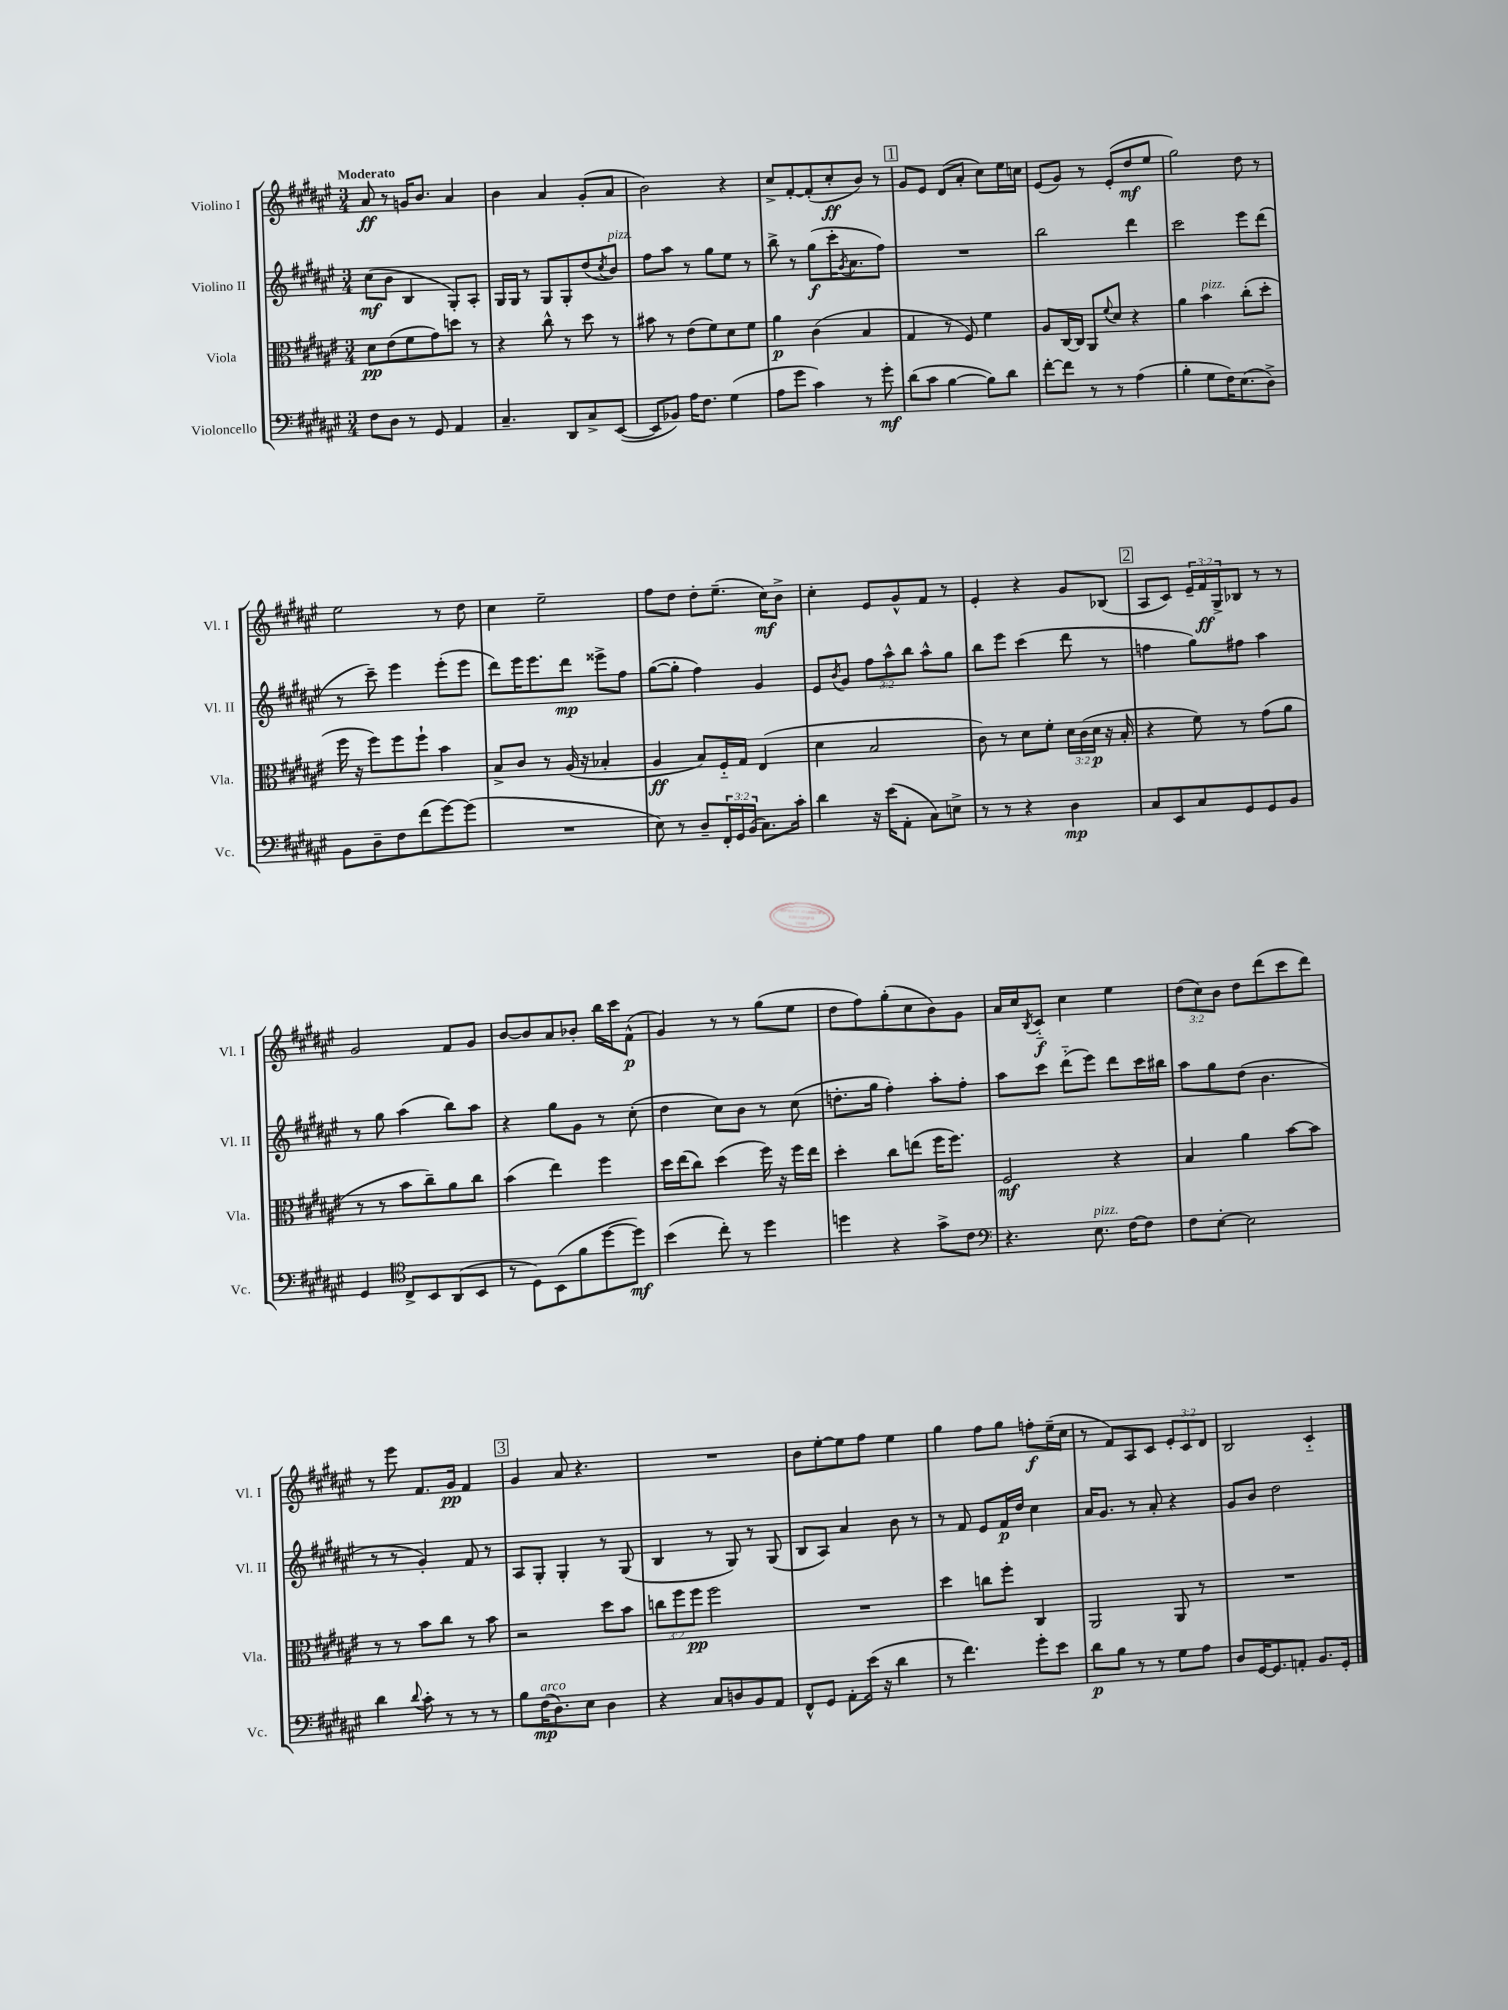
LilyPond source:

<<
\new StaffGroup <<
\new Staff = "s0" \with { instrumentName = "Violino I" shortInstrumentName = "Vl. I" } {
    \clef treble \key fis \major \numericTimeSignature \time 3/4 \override Staff.TupletNumber.text = #tuplet-number::calc-fraction-text \tempo "Moderato"
    ais'8\ff r8 g'16 b'8. ais'4 |
    b'4 ais'4 gis'8-.( ais'8 |
    b'2) r4 |
    cis''8-> fis'8~-. fis'8-.( cis''8-.\ff b'8) r8 |
    \mark \markup { \box "1" } gis'8 eis'8 dis'8( ais'8-. cis''8) eis''16 c''16 |
    eis'8( gis'8) r8 eis'8-.( dis''8\mf eis''8 |
    gis''2) dis''8 r8 |
    eis''2 r8 dis''8 |
    cis''4 eis''2-- |
    fis''8 dis''8 dis''8-. eis''8.--( cis''16\mf) b'8-> |
    cis''4-. eis'8 gis'8-^ fis'8 r8 |
    eis'4-. r4 gis'8 bes8( |
    \mark \markup { \box "2" } ais8 cis'8) \tuplet 3/2 { eis'16-- fis'16\ff gis16-> } bes8 r8 r8 |
    gis'2 fis'8 gis'8 |
    b'8~ b'8 ais'8 bes'8-. b''16 cis'''16 fis'8-^\p( |
    gis'4) r8 r8 gis''8( eis''8 |
    dis''8 fis''8) gis''8-.( cis''8 b'8) gis'8 |
    ais'16 cis''16 \acciaccatura { b8 } cis'8-_\f cis''4 eis''4 |
    \tuplet 3/2 { dis''8( cis''8) b'8 } dis''8 dis'''8( cis'''8 dis'''8) |
    r8 eis'''8 fis'8. gis'16\pp fis'4 |
    \mark \markup { \box "3" } gis'4 ais'8 r4. |
    R2. |
    b'8 eis''8~-. eis''8 fis''8 eis''4 |
    gis''4 fis''8 gis''8 f''8-.\f eis''16--( cis''16 |
    r8 fis'8) ais8 cis'8 \tuplet 3/2 { eis'8-. cis'8 dis'8 } |
    b2 cis'4-_ \bar "|." |
}
\new Staff = "s1" \with { instrumentName = "Violino II" shortInstrumentName = "Vl. II" } {
    \clef treble \key fis \major \numericTimeSignature \time 3/4 \override Staff.TupletNumber.text = #tuplet-number::calc-fraction-text
    cis''8\mf( b'8 b4 gis8-.) ais8-. |
    gis16 gis16 r8 gis8 gis8-. dis''8( \acciaccatura { cis''8 } b'8^\markup { \italic "pizz." }) |
    fis''8 ais''8 r8 gis''8 eis''8 r8 |
    b''8-> r8 gis''8\f( cis'''16-. \acciaccatura { gis'8 } ais'8. fis''8) |
    \mark \markup { \box "1" } R2. |
    b''2 dis'''4 |
    cis'''2 eis'''8 dis'''8( |
    r8 cis'''8--) eis'''4 eis'''8-.( eis'''8 |
    dis'''8) eis'''16 eis'''8. dis'''8\mp eisis'''8-> fis''8 |
    gis''8~( gis''8-. fis''4) gis'4 |
    eis'8 \acciaccatura { b'8 } gis'8 \tuplet 3/2 { fis''8 ais''8-^ b''8 } ais''8-^ gis''8 |
    b''8 eis'''8 cis'''4( dis'''8 r8 |
    \mark \markup { \box "2" } f''4 gis''8) fis''8 ais''4 |
    r8 gis''8 ais''4( b''8) ais''8 |
    r4 gis''8 gis'8 r8 cis''8-.( |
    dis''4 cis''8) b'8 r8 cis''8( |
    d''8.-. gis''16 fis''4-.) ais''8-. fis''8-. |
    ais''8 cis'''8 dis'''8-_( eis'''8) dis'''8 cis'''16 bis''16 |
    ais''8 gis''8 dis''8( b'4. |
    r8 r8 gis'4-.) fis'8 r8 |
    \mark \markup { \box "3" } ais8 gis8-. gis4-. r8 gis8( |
    b4 r8 gis8) r8 gis8( |
    b8 ais8) ais'4 b'8 r8 |
    r8 fis'8 eis'8 fis'16\p dis''16 cis''4 |
    ais'16 gis'8. r8 ais'8-. r4 |
    gis'8 b'8 dis''2 \bar "|." |
}
\new Staff = "s2" \with { instrumentName = "Viola" shortInstrumentName = "Vla." } {
    \clef alto \key fis \major \numericTimeSignature \time 3/4 \override Staff.TupletNumber.text = #tuplet-number::calc-fraction-text
    dis'8\pp eis'8( fis'8 gis'8) d''8 r8 |
    r4 cis''8-^ r8 dis''8 r8 |
    bis'8 r8 eis'8( fis'8) dis'8 fis'8 |
    ais'4\p cis'4( b4 |
    \mark \markup { \box "1" } gis4 r8 fis8) fis'4 |
    ais8 cis16~ cis16 ais,8 \appoggiatura { fis'8 } dis'8 r4 |
    ais'4 b'4^\markup { \italic "pizz." } cis''8-.( dis''8-. |
    fis''16 r16 fis''8) fis''8 fis''8-! b'4 |
    b8-> cis'8 r8 ais16( r16 bes4-. |
    ais4\ff b8) fis16-_ gis16 eis4( |
    dis'4 b2 |
    cis'8) r8 dis'8 fis'8-. \tuplet 3/2 { dis'16 cis'16( dis'16\p } r16 b16-. |
    \mark \markup { \box "2" } r4 fis'8) r8 gis'8( ais'8 |
    r8 r8 b'8 cis''8--) ais'8 cis''8 |
    b'4( eis''4) fis''4 |
    dis''16 eis''16( cis''8) dis''4( fis''16) r16 fis''16 eis''16 |
    dis''4-. cis''8 e''8( fis''16 fis''8.) |
    fis2\mf r4 |
    b4 ais'4 b'8~ b'8 |
    r8 r8 b'8 cis''8 r8 b'8 |
    \mark \markup { \box "3" } r2 dis''8 b'8 |
    \tuplet 3/2 { c''8 fis''8 fis''8\pp } fis''2 |
    R2. |
    dis''4 c''8 fis''8-. cis4 |
    ais,2 ais,8 r8 |
    R2. \bar "|." |
}
\new Staff = "s3" \with { instrumentName = "Violoncello" shortInstrumentName = "Vc." } {
    \clef bass \key fis \major \numericTimeSignature \time 3/4 \override Staff.TupletNumber.text = #tuplet-number::calc-fraction-text
    fis8 dis8 r8 gis,8 ais,4 |
    cis4.-- dis,8 cis8-> eis,8~( |
    eis,8 bes,8) ais16 fis8. gis4( |
    ais8 gis'8 cis'4) r8 gis'8-.\mf |
    \mark \markup { \box "1" } dis'8( cis'8 b4~ b8) dis'8 |
    fis'8~-. fis'8 r8 r8 ais4( |
    b4-. gis8 fis16) eis8.( dis8->) |
    b,8 dis8-- fis8 fis'8( gis'8~) gis'8( |
    R2. |
    eis8) r8 dis8-- \tuplet 3/2 { fis,16-. gis,16 b,16( } cis8.) cis'16-. |
    dis'4 r16 eis'16( ais,8-. cis8) e8-> |
    r8 r8 r4 dis4\mp |
    \mark \markup { \box "2" } cis8 eis,8 cis8 gis,8 gis,8 b,8 |
    gis,4 \clef tenor cis8-> b,8 ais,8( b,8 |
    r8 dis8) b,8( fis'8 dis''8~ dis''8\mf) |
    b'4( cis''8-.) r8 dis''4 |
    d''4 r4 gis'8-> cis'8 |
    \clef bass r4. eis8.^\markup { \italic "pizz." } fis16~ fis8 |
    fis8 eis8~-. eis2 |
    dis'4 \appoggiatura { dis'8 } cis'8-. r8 r8 r8 |
    \mark \markup { \box "3" } b8 fis16\mp^\markup { \italic "arco" }( dis8.) eis8 dis4 |
    r4 cis8 d8 b,8 ais,8 |
    fis,8-^ gis,8 ais,8-. eis'16( r16 dis'4 |
    r8 fis'4.) gis'8-. eis'8 |
    dis'8\p b8 r8 r8 gis8 ais8 |
    dis8 gis,16~ gis,8. a,8-. b,8. gis,16-. \bar "|." |
}
>>
>>
\layout { \context { \Score \remove "Bar_number_engraver" } }
